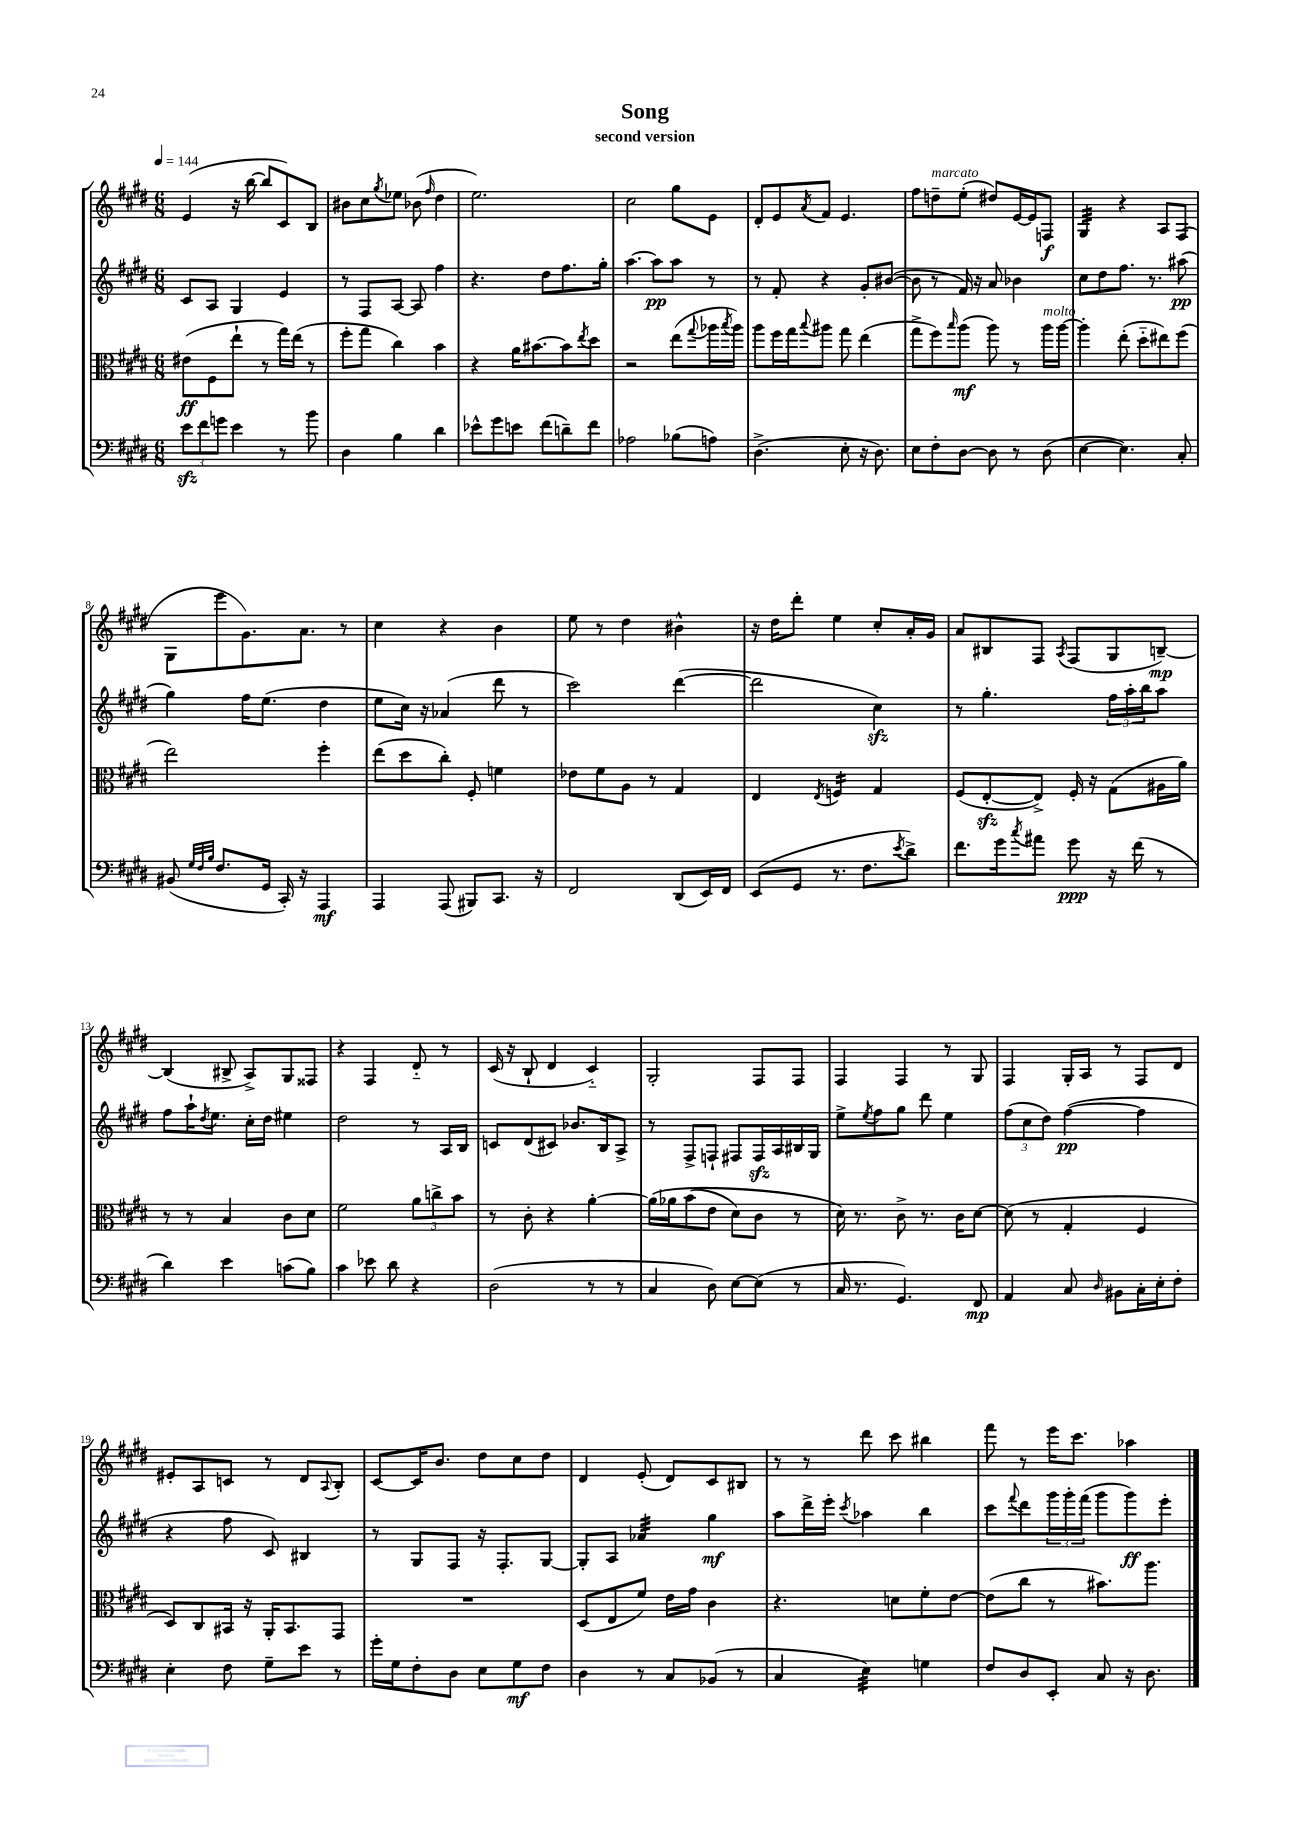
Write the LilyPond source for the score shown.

\header { title = "Song" subtitle = "second version" }
<<
\new StaffGroup <<
\new Staff = "s0" {
    \clef treble \key e \major \numericTimeSignature \time 6/8 \tempo 4 = 144
    e'4( r16 b''16~ b''8 cis'8) b8 |
    bis'8 cis''8 \acciaccatura { gis''8 } ees''8 bes'8( \grace { fis''16 } dis''4 |
    e''2.) |
    cis''2 gis''8 e'8 |
    dis'8-. e'8 \acciaccatura { a'8 } fis'8 e'4. |
    fis''8 d''8--^\markup { \italic "marcato" } e''8-.( dis''8) e'16~ e'16 f8\f |
    gis4:32 r4 a8 fis8( |
    gis8 e'''8 gis'8.) a'8. r8 |
    cis''4 r4 b'4 |
    e''8 r8 dis''4 bis'4-^ |
    r16 dis''16 dis'''8-. e''4 cis''8-. a'16-. gis'16 |
    a'8 bis8 fis8 \acciaccatura { a8 } fis8( gis8 b8~--\mp) |
    b4( bis8-> a8->) gis8 fisis8 |
    r4 fis4 dis'8-_ r8 |
    cis'16( r16 b8-! dis'4 cis'4-_) |
    gis2-. fis8 fis8 |
    fis4 fis4 r8 gis8 |
    fis4 gis16-. a16 r8 fis8 dis'8 |
    eis'8-. a8 c'8 r8 dis'8 \appoggiatura { a8 } b8-. |
    cis'8~ cis'16 b'8. dis''8 cis''8 dis''8 |
    dis'4 e'8-.( dis'8) cis'8 bis8 |
    r8 r8 dis'''8 cis'''8 bis''4 |
    fis'''8 r8 e'''16 cis'''8. aes''4 \bar "|." |
}
\new Staff = "s1" {
    \clef treble \key e \major \numericTimeSignature \time 6/8
    cis'8 a8 gis4 e'4 |
    r8 fis8 a8~ a8 fis''4 |
    r4. dis''8 fis''8. gis''16-. |
    a''4.~ a''8\pp a''8 r8 |
    r8 fis'8-. r4 gis'8-. bis'8~( |
    bis'8 r8 fis'16) r16 a'8 bes'4 |
    cis''8 dis''8 fis''8. r8. ais''8\pp( |
    gis''4) fis''16 e''8.( dis''4 |
    e''8 cis''16) r16 aes'4( dis'''8 r8 |
    cis'''2) dis'''4~( |
    dis'''2 cis''4\sfz) |
    r8 gis''4.-. \tuplet 3/2 { fis''16 a''16-. b''16 } a''8 |
    fis''8 a''16-! \acciaccatura { dis''8 } e''8. cis''16-. dis''16 eis''4 |
    dis''2 r8 a16 b16 |
    c'8 dis'8( cis'8) bes'8. b16 a8-> |
    r8 fis8-> f8-! fis8 fis16\sfz a16 bis16 gis16 |
    e''8-> \acciaccatura { e''8 } fis''8 gis''8 dis'''8 e''4 |
    \tuplet 3/2 { fis''8( cis''8 dis''8) } fis''4~\pp( fis''4 |
    r4 fis''8 cis'8) bis4 |
    r8 gis8 fis8 r16 fis8.-. gis8~ |
    gis8-. a8 aes'4:32 gis''4\mf |
    a''8 dis'''16-> e'''16-. \acciaccatura { cis'''8 } aes''4 b''4 |
    cis'''8 \appoggiatura { fis'''8 } dis'''8 \tuplet 3/2 { gis'''16 gis'''16-. fis'''16( } gis'''8 gis'''8\ff) e'''8-. \bar "|." |
}
\new Staff = "s2" {
    \clef alto \key e \major \numericTimeSignature \time 6/8
    eis'8\ff( fis8 e''8-! r8 gis''16) e''16( r8 |
    fis''8-. gis''8 cis''4) b'4 |
    r4 a'16 bis'8.~ bis'8 \acciaccatura { e''8 } dis''8 |
    r2 e''8( \appoggiatura { gis''8 } aes''16 \acciaccatura { b''8 } aes''16) |
    a''8 fis''16 gis''16 \appoggiatura { b''8 } ais''8 gis''8 e''4( |
    gis''8-> fis''8) \grace { b''16 } a''8\mf( a''8) r8 a''16^\markup { \italic "molto" } a''16~ |
    a''4-. e''8-.( dis''8-_ eis''8) fis''8( |
    e''2) fis''4-. |
    e''8( dis''8 cis''8-.) fis8-. f'4 |
    ees'8 fis'8 a8 r8 gis4 |
    e4 \acciaccatura { e8 } f4:16 gis4 |
    fis8( e8~-.\sfz e8->) fis16-. r16 gis8( ais16 a'16) |
    r8 r8 b4 cis'8 dis'8 |
    fis'2 \tuplet 3/2 { a'8 c''8-> b'8 } |
    r8 cis'8-. r4 a'4~-. |
    a'16\( aes'16 b'8( e'8 dis'8) cis'8 r8 |
    dis'16\) r8. cis'8-> r8. cis'16 dis'8~ |
    dis'8( r8 gis4-. fis4 |
    dis8) cis8 bis,16 r16 a,16-. bis,8. gis,8 |
    R2. |
    dis8( e8 fis'8) e'16 gis'16 cis'4 |
    r4. d'8 fis'8-. e'8~ |
    e'8( cis''8 r8 bis'8.) a''8. \bar "|." |
}
\new Staff = "s3" {
    \clef bass \key e \major \numericTimeSignature \time 6/8
    \tuplet 3/2 { e'8\sfz fis'8 g'8 } e'4 r8 b'8 |
    dis4 b4 dis'4 |
    ees'8-^ gis'8 e'8 fis'8( d'8--) fis'8 |
    aes2 bes8( a8) |
    dis4.->( e8-. r16 dis8.) |
    e8 fis8-. dis8~ dis8 r8 dis8( |
    e4~ e4.) cis8-. |
    bis,8( \grace { gis32 fis32 b32 } fis8. gis,16 cis,16-.) r16 a,,4\mf |
    a,,4 a,,8( bis,,8) cis,8. r16 |
    fis,2 dis,8( e,16) fis,16 |
    e,8( gis,8 r8. fis8. \acciaccatura { e'8 } dis'8->) |
    fis'8. gis'16 \acciaccatura { cis''8 } ais'8 gis'8\ppp r16 fis'16( r8 |
    dis'4) e'4 c'8( b8) |
    cis'4 ees'8 dis'8 r4 |
    dis2( r8 r8 |
    cis4 dis8) e8~ e8( r8 |
    cis16 r8. gis,4.) fis,8\mp |
    a,4 cis8 \grace { dis16 } bis,8 cis16-. e16-. fis8-. |
    e4-. fis8 gis8-- e'8 r8 |
    gis'16-. gis16 fis8-. dis8 e8 gis8\mf fis8 |
    dis4 r8 cis8 bes,8( r8 |
    cis4 e4:32) g4 |
    fis8 dis8 e,8-. cis8 r16 dis8. \bar "|." |
}
>>
>>
